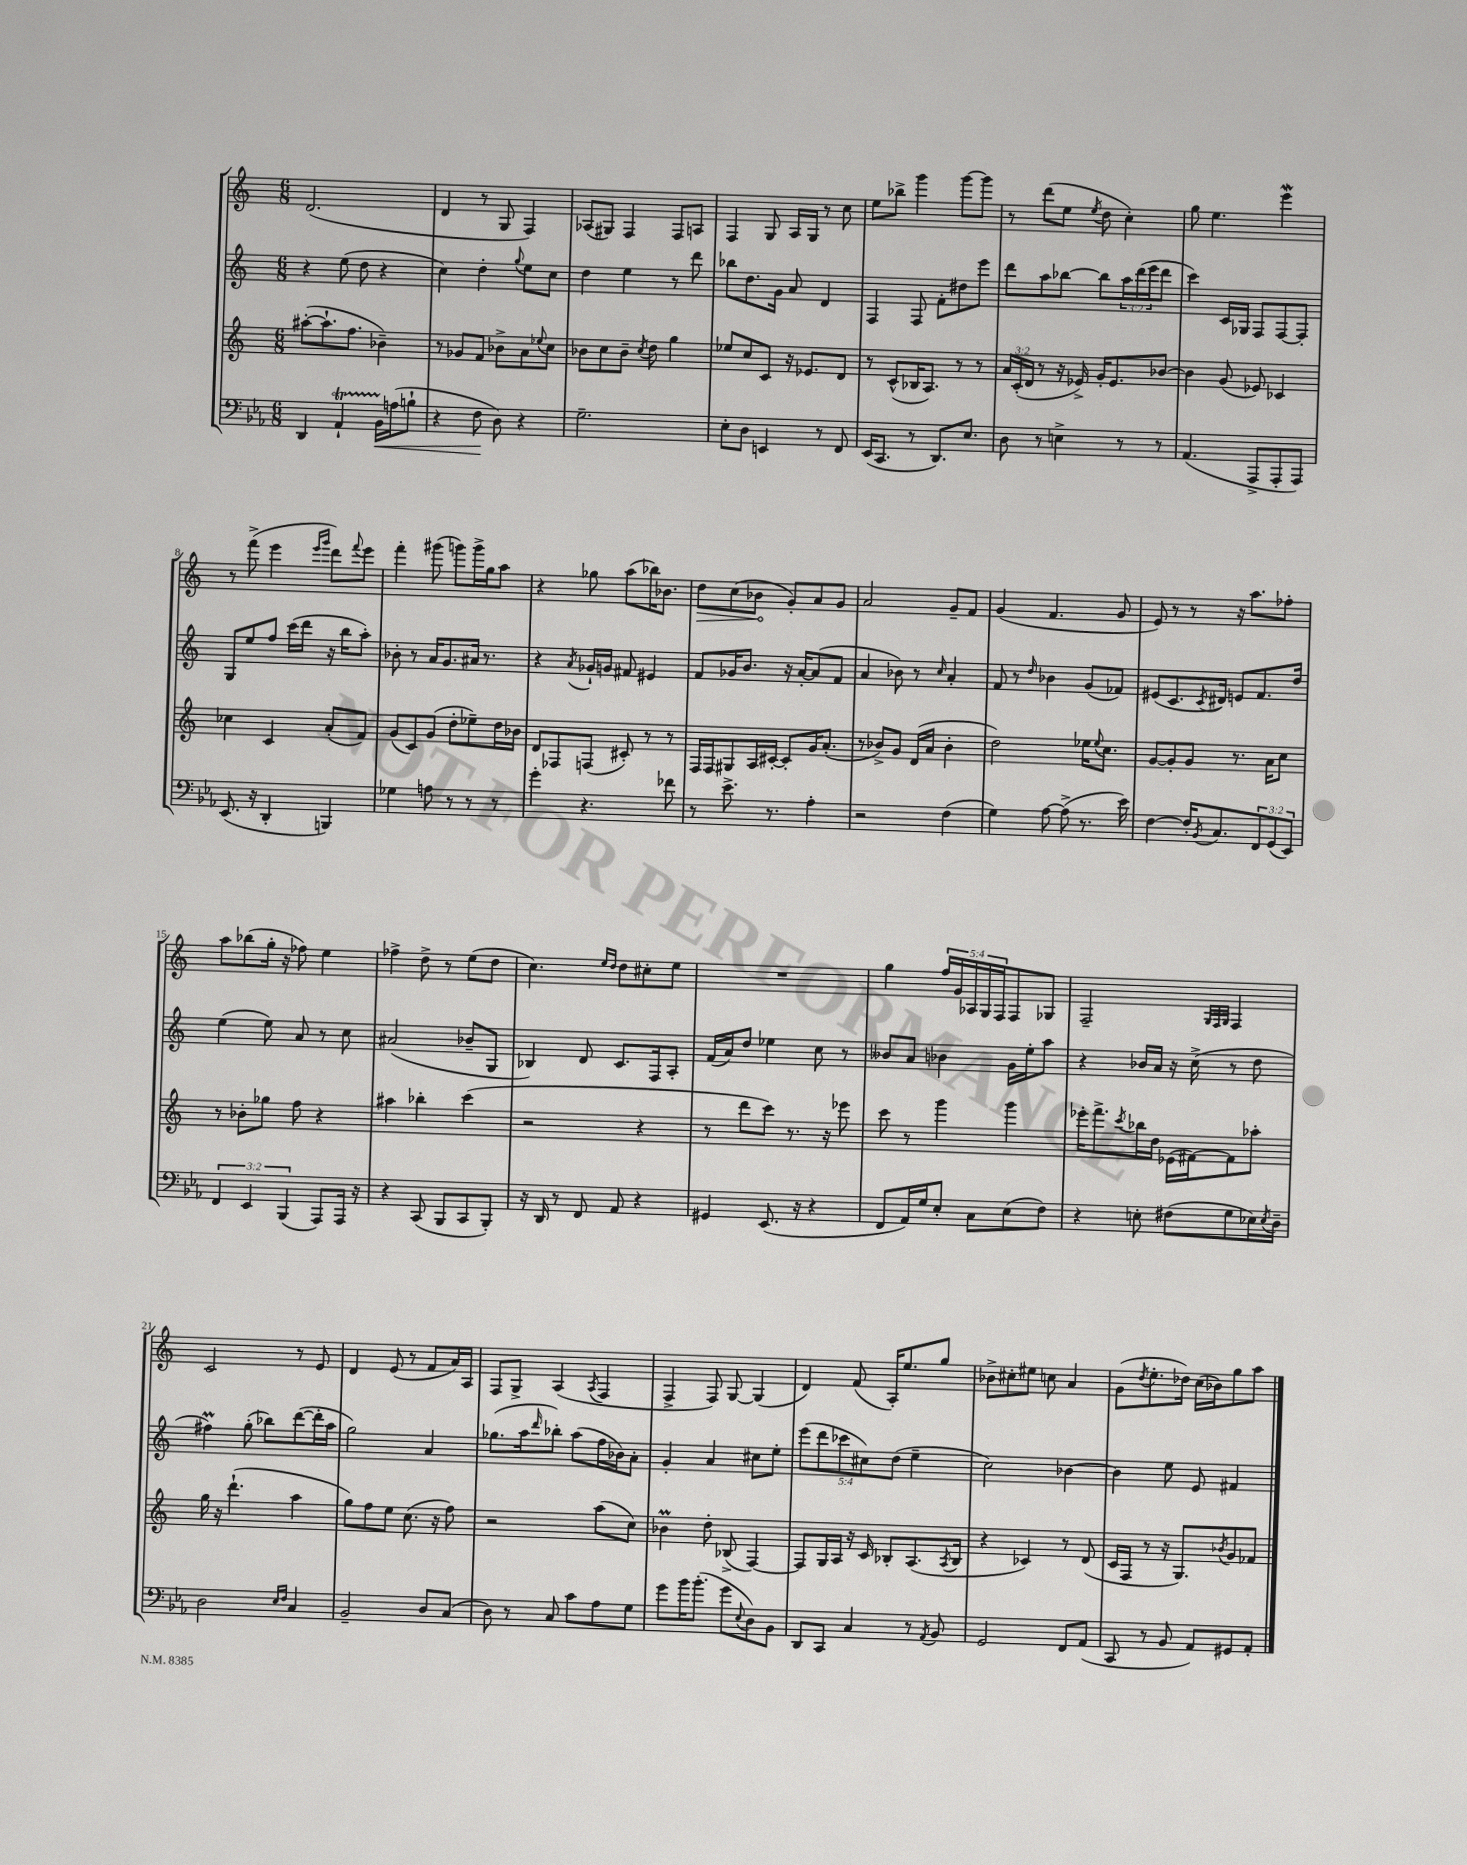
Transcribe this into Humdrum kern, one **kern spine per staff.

**kern	**kern	**kern	**kern
*staff4	*staff3	*staff2	*staff1
*clefF4	*clefG2	*clefG2	*clefG2
*k[b-e-a-]	*k[]	*k[]	*k[]
*M6/8	*M6/8	*M6/8	*M6/8
4DD	([8aa#'	4r	(2.d
.	8.aa#`]	.	.
4AA-`	.	(8ee	.
.	8.ff	.	.
.	.	8dd	.
16BB-	4b-~)	4r	.
(16A	.	.	.
8B`	.	.	.
=	=	=	=
4r	8r	4cc)	4d
.	8g-	.	.
8F	8f	4dd'	8r
8D)	8b-^	.	8G
.	.	8qqgg	.
4r	8a	8ee	4F)
.	8qqee-	.	.
.	8cc	8cc	.
=	=	=	=
2.G~	8b-	4dd	(8A-
.	8cc	.	8G#)
.	8b-~	4ee	4F
.	8qcc	.	.
.	8dd	.	.
.	4gg	8r	8F
.	.	8ddd	8A
=	=	=	=
8E-'	8ee-	8bb-	4F
8D	8cc	8.dd	.
4EE	8c	.	8G
.	.	16g	.
.	16r	8a	16A
.	8.e-	.	16G
8r	.	4d	8r
8FF	8d	.	8cc
=	=	=	=
(16EE-	8r	4F	8ee
8.CC	.	.	.
.	(8c^^	.	8bb-^
8r	16B-	8F	4ggg
.	8.A)	.	.
8.DD)	.	8f'	.
.	8r	8dd#	[8ggg
8.E-	.	.	.
.	8r	8eee	8ggg]
=	=	=	=
8D	24a	8ddd	8r
.	(24c'	.	.
.	24d	.	.
8r	8r	8aa	(8ddd
4E^	16r	[8bb-	8ee
.	16e-^)	.	.
.	.	.	8qee
.	16g'	8bb-]	8dd
.	8.e-	.	.
8r	.	24aa	4cc')
.	.	(24ddd	.
.	.	24eee	.
8r	[8b-	8ddd	.
=	=	=	=
(4.AA-	4b-]	4ccc)	8gg
.	.	.	4.ee
.	(8g	16c	.
.	.	16G-	.
8AAA-^	8e-)	8F	.
8AAA-'	4c-	[8F	4eee
8AAA-)	.	8F']	.
=	=	=	=
(8.EE-	4cc-	8G	8r
.	.	8ee	(8fff^
16r	.	.	.
4DD'	4c	8ff	4eee
.	.	(16ccc	.
.	.	16ddd	.
.	.	.	16qqeee
.	.	.	16qqggg
4BBB)	(8a'	16r	8ddd)
.	.	16bb	.
.	.	.	8qqfff
.	8f)	8aa')	8eee
=	=	=	=
4G-	(8g	8b-'	4fff'
.	8c)	8r	.
8A	(8g	16a	(8ggg#
.	.	8.g	.
8r	8dd'	.	8ggg)
8r	8ee-~)	16a#	16ggg^
.	.	8.r	16gg
8r	16dd	.	8aa
.	16b-	.	.
=	=	=	=
4g'	8d	4r	4r
.	8F-	.	.
.	.	8qa	.
4.r	(8F	16g-`	8gg-
.	.	16g	.
.	8c#')	8f#	(8aa
.	8r	4e#	16bb-)
.	.	.	8.b-
8f-	8r	.	.
=	=	=	=
8r	16F	8f	8dd
.	16F	.	.
8.e-^	8G#	16g-	(8cc
.	.	8.b	.
.	16A	.	8b-
8.r	[16c#'	.	.
.	8c#']	16r	8g')
.	.	[16a'	.
4A-'	16g	(8a]	8a
.	(8.a'	.	.
.	.	8f	8g
=	=	=	=
2r	8r	4a	2a
.	8b-^)	.	.
.	8g	8b-)	.
.	(16d	8r	.
.	16a	.	.
.	.	16qqcc	.
(4F	4b-'	4a'	8g~
.	.	.	8f
=	=	=	=
4G)	2dd)	8f	(4g
.	.	8r	.
.	.	16qqdd	.
[8A-	.	4b-	4.f
(8A-^]	.	.	.
8.r	16ee-	(8g	.
.	8qqee-	.	.
.	8.cc	.	.
.	.	8f-)	8g
16e-)	.	.	.
=	=	=	=
[4F	[8g	(8e#	8e)
.	8g']	8.c	8r
16F']	8g	.	8r
8qBB-	.	8qc	.
8.C	.	16d#)	.
.	8.r	8e	16r
.	.	.	8.aa
12FF	.	8.f	.
.	16a	.	.
(12GG	.	.	.
.	8cc	.	8ff-'
12EE-)	.	.	.
.	.	16dd	.
=	=	=	=
6FF	8r	(4ee	8aa
.	8b-'	.	(8bb-
6EE-	.	.	.
.	8gg-	8ee)	16gg'
.	.	.	16r
(6BBB-	.	.	.
.	8ff	8a	8ff-)
8AAA-)	4r	8r	4ee
16AAA-	.	8cc	.
16r	.	.	.
=	=	=	=
4r	4aa#	(2a#	4ff-^
(8CC	4bb-'	.	8dd^
8BBB-	.	.	8r
8CC	(4ccc	8b-~	(8ee
8BBB-')	.	8G	8dd
=	=	=	=
16r	2r	4B-)	4.cc)
16DD	.	.	.
8r	.	.	.
8FF	.	8d	.
.	.	.	16qqee
.	.	.	16qqdd
8AA-	.	8.c	8dd
4r	4r	.	8cc#'
.	.	16F	.
.	.	8A'	8ee
=	=	=	=
4GG#	8r	(16f	2.r
.	.	16a)	.
.	8ddd	8dd	.
(8.EE-	8ccc)	4ee-	.
.	8.r	.	.
16r	.	.	.
4r	.	8cc	.
.	16r	.	.
.	8eee-	8r	.
=	=	=	=
8FF	8ccc	8b--	4gg
16AA-)	8r	8a	.
16G	.	.	.
8E-'	4ggg	4b-	20ff
.	.	.	20g
.	.	.	20A-
8C	.	.	.
.	.	.	20G
.	.	.	20F
(8E-	4ggg	16g	8F
.	.	16ee'	.
8F)	.	8aa	8G-
=	=	=	=
4r	16eee-'	4r	2F~
.	8.fff^	.	.
.	8qccc	.	.
8E'	16bb-	16b-	.
.	16dd	16a	.
(8F#	(16e-	16r	.
.	[16f#)	(16cc^	.
.	.	.	32qqG
.	.	.	32qqF
.	.	.	32qqG
8G	8f#]	8r	4F
16E-)	8aa-'	8dd	.
8qE-	.	.	.
16D~	.	.	.
=	=	=	=
2D	16gg	4ff#)	2c
.	16r	.	.
.	(4.ddd`	.	.
.	.	(8gg'	.
.	.	8bb-)	.
16qqE-	.	.	.
16qqF	.	.	.
4C	4aa	([8ddd	8r
.	.	16ddd']	8e
.	.	16aa	.
=	=	=	=
2BB-~	8gg)	2gg)	4d
.	8ff	.	.
.	8ee	.	(8e
.	(8.cc	.	8r
8D	.	4a	8f
.	16r	.	.
(8C	8ff)	.	16a)
.	.	.	16A
=	=	=	=
8D)	2r	(8.gg-	8F
8r	.	.	8G^
.	.	16aa	.
.	.	16qqddd	.
8C	.	8bb-')	(4A
8c	.	(8aa	.
.	.	.	8qA
8A-	(8aa	16ff	4F
.	.	16b-)	.
8G	8cc)	8a'	.
=	=	=	=
8g	4b-	4g'	4F^
16b-	.	.	.
(8.b-'	.	.	.
.	8dd'	4a	8F)
8g	(8B-^	.	[8G
8qqE-	.	.	.
8D)	[4F)	8cc#	(4G]
8BB-	.	8ee'	.
=	=	=	=
8DD	8F]	(10eee	4d)
.	.	10ddd	.
8CC	16G	.	.
.	16A	.	.
.	.	10ccc-	.
4C	16r	.	(8f
.	.	10cc#)	.
.	16c	.	.
.	8B-'	.	16A')
.	.	(10dd	.
.	.	.	8.ee
8r	(8.A	4ee~	.
8qAA-	.	.	.
8BB-	.	.	8gg
.	8qA	.	.
.	16B-	.	.
=	=	=	=
2GG	4r	2cc)	8b-^
.	.	.	8cc#'
.	4c-)	.	8ee#
.	.	.	8cc
8FF	8r	[4b-	4a
(8AA-	(8d	.	.
=	=	=	=
8CC	16c	4b-]	(8g
.	16F	.	.
.	.	.	8qdd
8r	8r	.	8.ee'
8BB-	16r	8ee	.
.	8.G)	.	16dd-)
8AA-)	.	8e	(16cc
.	.	.	16b-)
.	8qb-	.	.
8GG#	8g	4f#	8gg
8AA-'	8f-	.	8aa
==	==	==	==
*-	*-	*-	*-
